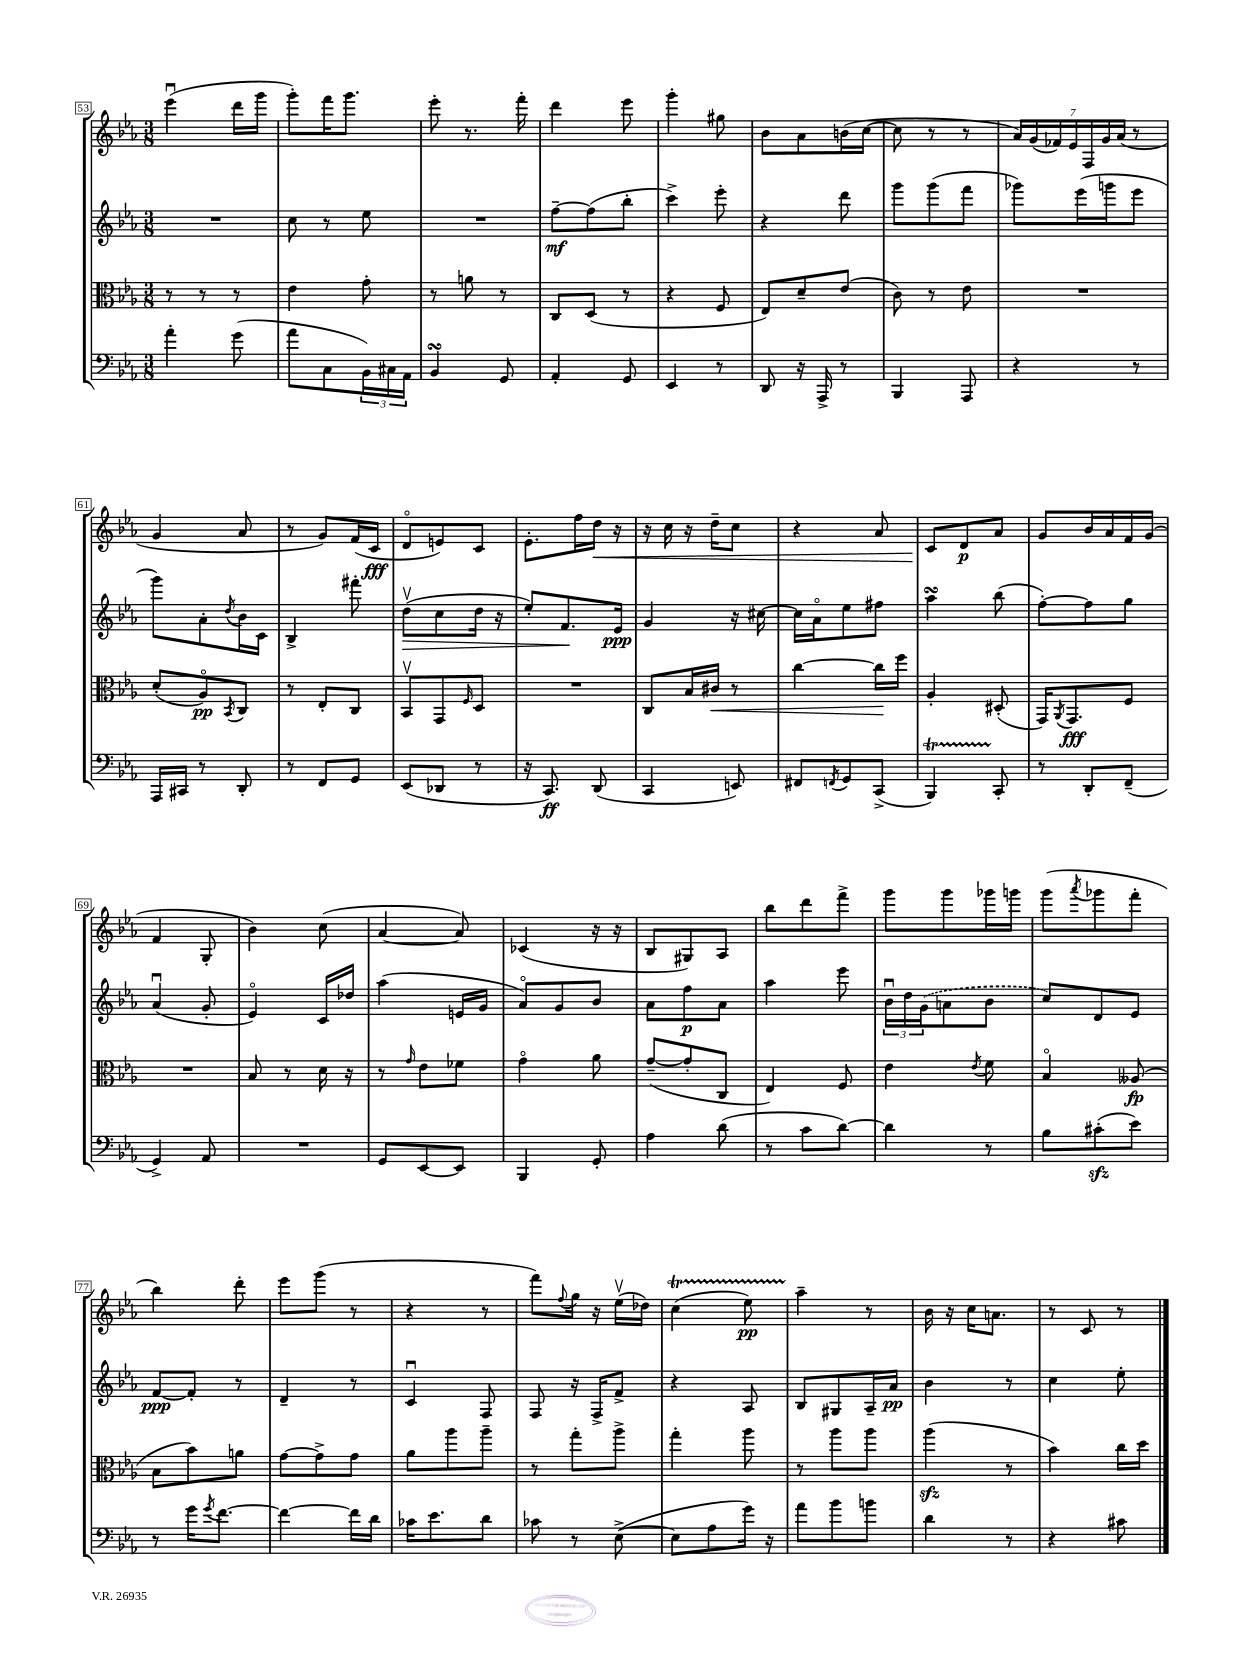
<<
\new StaffGroup <<
\new Staff = "s0" {
    \clef treble \key ees \major \numericTimeSignature \time 3/8
    ees'''4\downbow( d'''16 g'''16 |
    g'''8-.) f'''16 g'''8. |
    ees'''8-. r8. f'''16-. |
    d'''4 ees'''8 |
    g'''4-. gis''8 |
    bes'8 aes'8 b'16( c''16~ |
    c''8 r8 r8 |
    \tuplet 7/4 { aes'16) g'16( fes'16) ees'16 f16 g'16 aes'16( } r8 |
    g'4 aes'8 |
    r8 g'8) f'16( c'16\fff |
    d'8\flageolet e'8) c'8 |
    ees'8.-. f''16 d''16\< r16 |
    r16 c''16 r16 d''16-- c''8 |
    r4 aes'8 |
    c'8\! d'8\p aes'8 |
    g'8 bes'16 aes'16 f'16 g'16( |
    f'4 g8-. |
    bes'4) c''8( |
    aes'4~ aes'8) |
    ces'4( r16 r16 |
    bes8 gis8) aes8 |
    bes''8 d'''8 f'''8-> |
    g'''8 g'''8 ges'''16 g'''16 |
    g'''8( \acciaccatura { aes'''8 } ges'''8 f'''8-. |
    bes''4) d'''8-. |
    ees'''8 g'''8( r8 |
    r4 r8 |
    f'''8) \appoggiatura { f''8 } g''16 r16 ees''16\upbow( des''16) |
    c''4\startTrillSpan( ees''8\pp) |
    aes''4--\stopTrillSpan r8 |
    bes'16 r16 c''16 a'8. |
    r8 c'8 r8 \bar "|." |
}
\new Staff = "s1" {
    \clef treble \key ees \major \numericTimeSignature \time 3/8
    R4. |
    c''8 r8 ees''8 |
    R4. |
    f''8~--\mf f''8( bes''8-. |
    c'''4->) ees'''8-. |
    r4 d'''8 |
    g'''8 g'''8( f'''8 |
    ges'''8) ees'''16( g'''16 ees'''8 |
    g'''8) aes'8-. \acciaccatura { d''8 } bes'16 c'16 |
    bes4-> fis'''8-. |
    d''8\upbow\>( c''8 d''16 r16 |
    ees''8-.) f'8.\! ees'16\ppp |
    g'4 r16 cis''16~ |
    cis''16 aes'16\flageolet ees''8 fis''8 |
    aes''4\turn bes''8( |
    f''8~-.) f''8 g''8 |
    aes'4\downbow( g'8-. |
    ees'4\flageolet) c'16 des''16 |
    aes''4( e'16 g'16 |
    aes'8\flageolet) g'8 bes'8 |
    aes'8 f''8\p aes'8 |
    aes''4 ees'''8 |
    \tuplet 3/2 { bes'16\downbow d''16 \once \slurDashed g'16( } a'8 bes'8 |
    c''8) d'8 ees'8 |
    f'8~\ppp f'8-. r8 |
    d'4-- r8 |
    c'4\downbow f8 |
    f8 r16 f16-> f'8-> |
    r4 aes8 |
    bes8 gis8 aes16-- aes'16\pp |
    bes'4 r8 |
    c''4 ees''8-. \bar "|." |
}
\new Staff = "s2" {
    \clef alto \key ees \major \numericTimeSignature \time 3/8
    r8 r8 r8 |
    ees'4 g'8-. |
    r8 a'8 r8 |
    c8 d8( r8 |
    r4 f8 |
    ees8) d'8-- ees'8( |
    c'8) r8 ees'8 |
    R4. |
    d'8-.( aes8\flageolet\pp) \acciaccatura { bes,8 } c8 |
    r8 ees8-. c8 |
    bes,8\upbow g,8 \grace { f16 } d8 |
    R4. |
    c8 bes16 cis'16\< r8 |
    c''4~ c''16\! f''16 |
    aes4-. dis8-.( |
    g,16) \acciaccatura { aes,8 } g,8.\fff f8 |
    R4. |
    bes8 r8 d'16 r16 |
    r8 \grace { g'16 } ees'8 fes'8 |
    g'4\flageolet aes'8 |
    g'8~--( g'8-. c8 |
    ees4) f8 |
    ees'4 \acciaccatura { ees'8 } f'8 |
    bes4\flageolet aeses8\fp( |
    bes8 bes'8) a'8 |
    g'8~ g'8-> g'8 |
    aes'8 aes''8 aes''8-- |
    r8 g''8-. aes''8-> |
    g''4-. aes''8 |
    r8 aes''8 aes''8 |
    aes''4\sfz( r8 |
    bes'4) c''16 d''16 \bar "|." |
}
\new Staff = "s3" {
    \clef bass \key ees \major \numericTimeSignature \time 3/8
    aes'4-. g'8( |
    aes'8 c8 \tuplet 3/2 { bes,16) cis16 aes,16 } |
    bes,4\turn g,8 |
    aes,4-. g,8 |
    ees,4 r8 |
    d,8 r16 aes,,16-> r8 |
    bes,,4 aes,,8 |
    r4 r8 |
    aes,,16 cis,16 r8 d,8-. |
    r8 f,8 g,8 |
    ees,8( des,8 r8 |
    r16 c,8.\ff) d,8( |
    c,4 e,8) |
    fis,8 \acciaccatura { f,8 } g,8 c,8->( |
    bes,,4\startTrillSpan) c,8-.\stopTrillSpan |
    r8 d,8-. f,8--( |
    g,4->) aes,8 |
    R4. |
    g,8 ees,8~ ees,8 |
    bes,,4 g,8-. |
    aes4 d'8( |
    r8 c'8 d'8~) |
    d'4 r8 |
    bes8 cis'8-.\sfz( ees'8) |
    r8 g'16 \acciaccatura { g'8 } f'8.~ |
    f'4~ f'16 d'16 |
    ces'16 ees'8. d'8 |
    ces'8 r8 ees8~->( |
    ees8 aes8 g'16) r16 |
    aes'8 bes'8 b'8 |
    d'4 r8 |
    r4 cis'8 \bar "|." |
}
>>
>>
\layout { \context { \Score currentBarNumber = #53 \override BarNumber.stencil = #(make-stencil-boxer 0.1 0.3 ly:text-interface::print) } }
